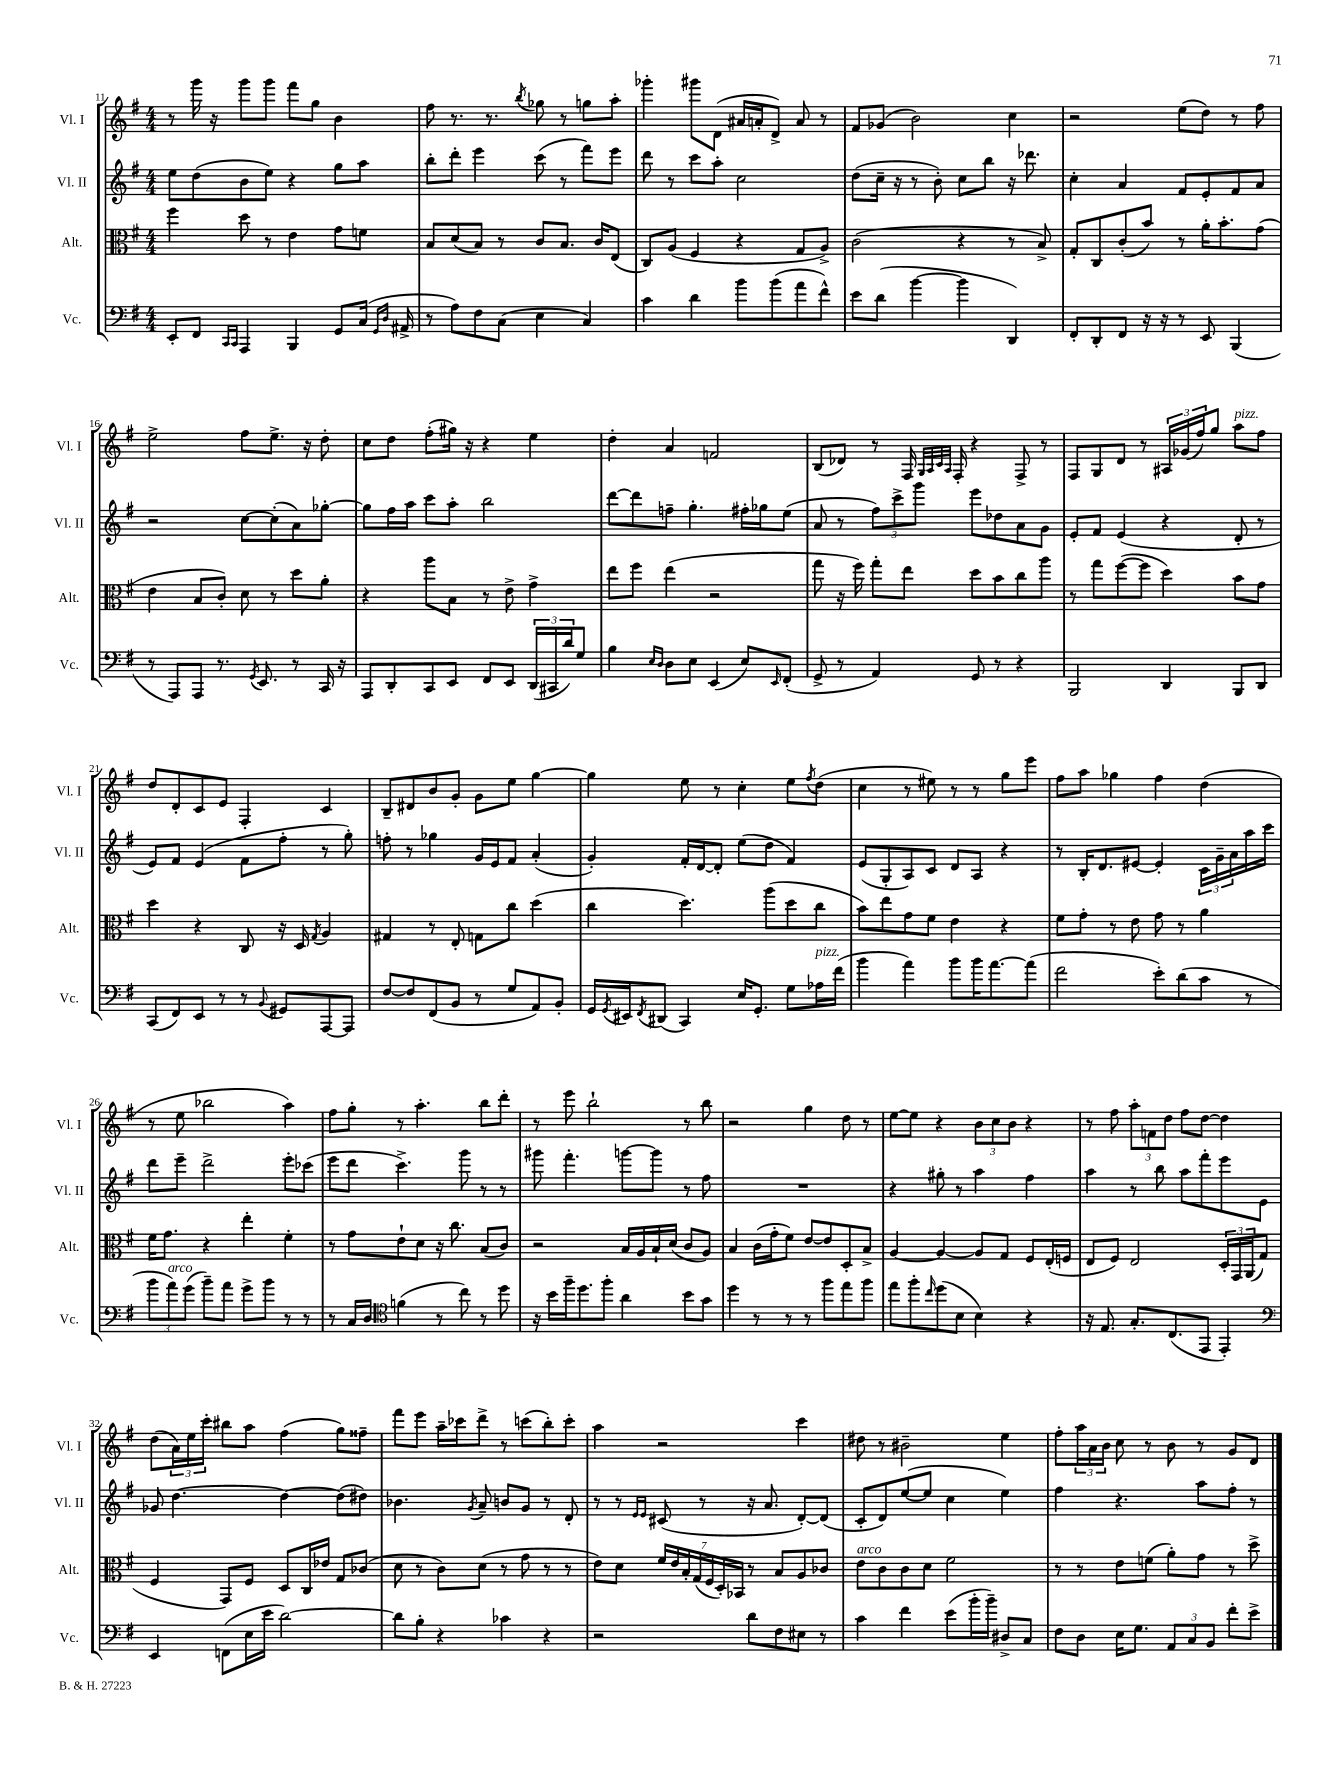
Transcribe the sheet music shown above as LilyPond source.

<<
\new StaffGroup <<
\new Staff = "s0" \with { instrumentName = "Vl. I" shortInstrumentName = "Vl. I" } {
    \clef treble \key g \major \numericTimeSignature \time 4/4
    r8 g'''16 r16 g'''8 g'''8 fis'''8 g''8 b'4 |
    fis''8 r8. r8. \acciaccatura { b''8 } ges''8 r8 g''8 a''8-. |
    ges'''4-. gis'''8 d'8( ais'16 a'16-. d'8->) a'8 r8 |
    fis'8 ges'8( b'2) c''4 |
    r2 e''8( d''8) r8 fis''8 |
    e''2-> fis''8 e''8.-> r16 d''8-. |
    c''8 d''8 fis''8-.( gis''16) r16 r4 e''4 |
    d''4-. a'4 f'2 |
    b8( des'8) r8 fis16 \grace { g32 a32 c'32 a32 } fis16-. r4 fis8-> r8 |
    fis8 g8 d'8 r8 \tuplet 3/2 { ais16 ges'16( fis''16) } g''8 a''8^\markup { \italic "pizz." } fis''8 |
    d''8 d'8-. c'8 e'8 fis4-. c'4 |
    b8-- dis'8 b'8 g'8-. g'8 e''8 g''4~ |
    g''4 e''8 r8 c''4-. e''8 \acciaccatura { fis''8 } d''8( |
    c''4 r8 eis''8) r8 r8 g''8 e'''8 |
    fis''8 a''8 ges''4 fis''4 d''4( |
    r8 e''8 bes''2 a''4) |
    fis''8 g''8-. r8 a''4.-. b''8 d'''8-. |
    r8 e'''8 b''2-! r8 b''8 |
    r2 g''4 d''8 r8 |
    e''8~ e''8 r4 \tuplet 3/2 { b'8 c''8 b'8 } r4 |
    r8 fis''8 \tuplet 3/2 { a''8-. f'8 d''8 } fis''8 d''8~ d''4 |
    d''8( \tuplet 3/2 { a'16) e''16 c'''16-. } bis''8 a''8 fis''4( g''8) fisis''8-- |
    fis'''8 e'''8 a''16-- ces'''16 d'''8-> r8 c'''8( b''8-.) c'''8-. |
    a''4 r2 c'''4 |
    dis''8 r8 bis'2-- e''4 |
    fis''8-. \tuplet 3/2 { a''16 a'16 b'16 } c''8 r8 b'8 r8 g'8 d'8 \bar "|." |
}
\new Staff = "s1" \with { instrumentName = "Vl. II" shortInstrumentName = "Vl. II" } {
    \clef treble \key g \major \numericTimeSignature \time 4/4
    e''8 d''8( b'8 e''8) r4 g''8 a''8 |
    b''8-. d'''8-. e'''4 c'''8( r8 fis'''8) e'''8 |
    d'''8 r8 c'''8 a''8-. c''2 |
    d''8( c''16-- r16 r8 b'8-.) c''8 b''8 r16 des'''8. |
    c''4-. a'4 fis'8 e'8-. fis'8 a'8 |
    r2 c''8~ c''8-.( a'8) ges''8~-. |
    ges''8 fis''16 a''16 c'''8 a''8-. b''2 |
    d'''8~ d'''8 f''8-- g''4.-. fis''16-. ges''16 e''8( |
    a'8 r8 \tuplet 3/2 { fis''8) c'''8-> g'''8 } e'''8 des''8 a'8 g'8 |
    e'8-. fis'8 e'4( r4 d'8-. r8 |
    e'8) fis'8 e'4( fis'8 fis''8-. r8 g''8-.) |
    f''8-. r8 ges''4 g'16 e'16 fis'8 a'4-.( |
    g'4-.) fis'16-. d'16~ d'8-. e''8( d''8 fis'4) |
    e'8( g8-. a8) c'8 d'8 a8 r4 |
    r8 b16-. d'8. eis'8~ eis'4-. \tuplet 3/2 { c'16 g'16-- a'16 } a''16 c'''16 |
    d'''8 e'''8-- d'''2-> e'''8-. ces'''8( |
    e'''8 d'''8 c'''4.->) g'''8 r8 r8 |
    gis'''8 fis'''4.-. g'''8~ g'''8 r8 fis''8 |
    R1 |
    r4 gis''8-. r8 a''4 fis''4 |
    a''4 r8 b''8 a''8 fis'''8-. e'''8 e'8 |
    ges'8 d''4.~ d''4~ d''8( dis''8) |
    bes'4. \acciaccatura { g'8 } a'8-- b'8 g'8 r8 d'8-. |
    r8 r8 \grace { e'16 e'16 } cis'8( r8 r16 a'8. d'8~-.) d'8( |
    c'8-. d'8) e''8~( e''8 c''4 e''4) |
    fis''4 r4. a''8 fis''8-. r8 \bar "|." |
}
\new Staff = "s2" \with { instrumentName = "Alt." shortInstrumentName = "Alt." } {
    \clef alto \key g \major \numericTimeSignature \time 4/4
    fis''4 d''8 r8 e'4 g'8 f'8 |
    b8 d'8( b8) r8 c'8 b8. c'16 e8( |
    c8) a8( fis4 r4 g8 a8->) |
    c'2( r4 r8 b8->) |
    g8-. c8 c'8-.( b'8) r8 a'16-. b'8.-. g'8( |
    e'4 b8 c'8-.) d'8 r8 d''8 a'8-. |
    r4 a''8 b8 r8 e'8-> g'4-> |
    e''8 fis''8 e''4( r2 |
    g''8 r16 fis''16) g''8-. e''8 d''8 b'8 c''8 a''8 |
    r8 g''8 fis''8~( fis''8 d''4) b'8 g'8 |
    d''4 r4 c8 r16 d16 \acciaccatura { g8 } a4 |
    gis4 r8 e8-. g8 c''8 d''4( |
    c''4 d''4.) a''8( d''8 c''8 |
    b'8) e''8 g'8 fis'8 e'4 r4 |
    fis'8 g'8-. r8 e'8 g'8 r8 a'4 |
    fis'16 g'8. r4 e''4-. fis'4-. |
    r8 g'8 e'8-! d'8 r16 c''8. b8( c'8) |
    r2 b16 a16 b16-! d'16( c'8 a8) |
    b4 c'16( g'16-. fis'8) e'8~ e'8 d8-. b8-> |
    a4~ a4~ a8 g8 fis8 e16-.( f16 |
    e8 fis8) e2 \tuplet 3/2 { d16-. g,16 a,16( } g8 |
    fis4 g,8) fis8 d8 c16 ees'16 g8 ces'8( |
    d'8 r8 c'8) d'8( r8 g'8 r8 r8 |
    e'8) d'8 \tuplet 7/4 { fis'16 e'16 b16-. g16( fis16 d16-.) bes,16 } r8 b8 a8 ces'8 |
    e'8^\markup { \italic "arco" } c'8 c'8 d'8 fis'2 |
    r8 r8 e'8 f'8( a'8-.) g'8 r8 d''8-> \bar "|." |
}
\new Staff = "s3" \with { instrumentName = "Vc." shortInstrumentName = "Vc." } {
    \clef bass \key g \major \numericTimeSignature \time 4/4
    e,8-. fis,8 \grace { c,16 c,16 } a,,4 b,,4 g,8 c16( \grace { g,16 d16 } ais,16-> |
    r8 a8) fis8 c8( e4 c4) |
    c'4 d'4 b'8 b'8( a'8 fis'8-^) |
    e'8 d'8( b'4~ b'4 d,4) |
    fis,8-. d,8-. fis,8 r16 r16 r8 e,8 b,,4( |
    r8 a,,8) a,,8 r8. \acciaccatura { g,8 } e,8. r8 c,16 r16 |
    a,,8 d,8-. c,8 e,8 fis,8 e,8 \tuplet 3/2 { d,16( cis,16 d'16) } g8 |
    b4 \grace { e16 d16 } d8 e8 e,4( e8) \grace { e,16 } fis,8-.( |
    g,8-> r8 a,4) g,8 r8 r4 |
    b,,2 d,4 b,,8 d,8 |
    c,8( fis,8) e,8 r8 r8 \appoggiatura { b,8 } gis,8 a,,8~ a,,8 |
    fis8~ fis8 fis,8( b,8 r8 g8 a,8) b,8-. |
    g,16 \acciaccatura { g,8 } eis,16 \acciaccatura { fis,8 } dis,8( c,4) e16 g,8.-. g8 aes16^\markup { \italic "pizz." } fis'16( |
    b'4 a'4) b'8 b'16 a'8.~ a'8( |
    fis'2 e'8-.) d'8( c'8 r8 |
    \tuplet 3/2 { b'8 a'8^\markup { \italic "arco" }) g'8( } b'8--) a'8 g'8-> b'8 r8 r8 |
    r8 c16 d16 \clef tenor f'4( r8 c''8) r8 d''8 |
    r16 b'16 fis''16-- d''8. fis''8-. a'4 b'8 g'8 |
    d''4 r8 r8 r8 fis''8 e''8 fis''8 |
    e''8 fis''8-. \grace { c''16 } d''8( b8 b4) r4 |
    r16 e8. g8.-. c8.( e,8 e,4-.) |
    \clef bass e,4 f,8( e16 e'16 d'2~) |
    d'8 b8-. r4 ces'4 r4 |
    r2 d'8 fis8 eis8 r8 |
    c'4 fis'4 e'8( b'16-. b'16--) dis8-> c8 |
    fis8 d8 e16 g8. \tuplet 3/2 { a,8 c8 b,8 } fis'8-. e'8-> \bar "|." |
}
>>
>>
\layout { \context { \Score currentBarNumber = #11 } }
